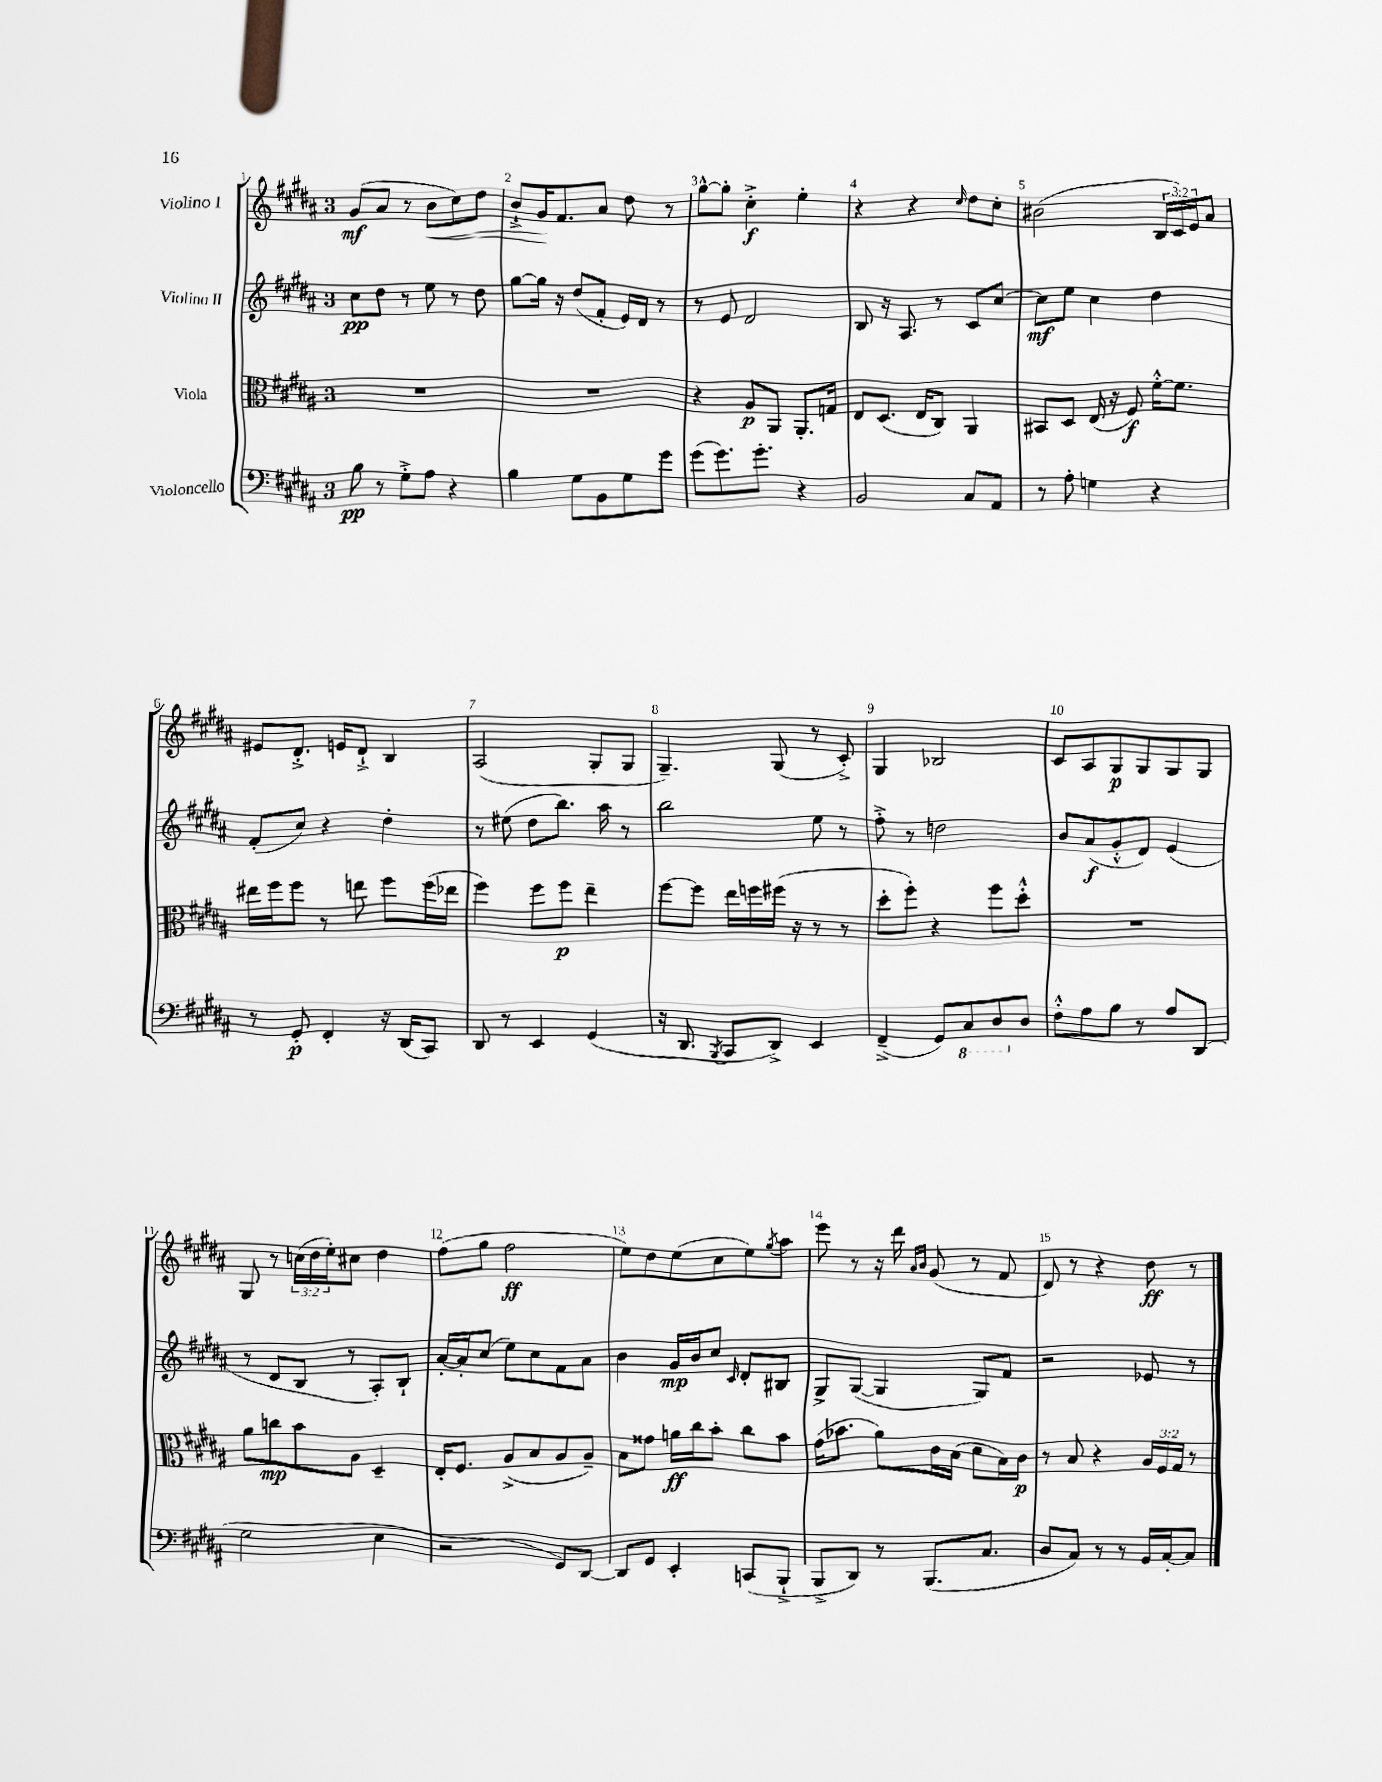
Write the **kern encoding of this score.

**kern	**dynam	**kern	**dynam	**kern	**dynam	**kern	**dynam
*part4	*part4	*part3	*part3	*part2	*part2	*part1	*part1
*staff4	*staff4	*staff3	*staff3	*staff2	*staff2	*staff1	*staff1
*I"Violoncello	*	*I"Viola	*	*I"Violino II	*	*I"Violino I	*
*clefF4	*	*clefC3	*	*clefG2	*	*clefG2	*
*k[f#c#g#d#a#]	*	*k[f#c#g#d#a#]	*	*k[f#c#g#d#a#]	*	*k[f#c#g#d#a#]	*
*M3/4	*	*M3/4	*	*M3/4	*	*M3/4	*
=1	=1	=1	=1	=1	=1	=1	=1
8B\	pp	2.r	.	8cc#\L	pp	(8g#/L	mf
8r	.	.	.	8dd#\J	.	8a#/J	.
8G#'^\L	.	.	.	8r	.	8r	.
!	!	!	!	!	!	!	!LO:HP:b
8A#\J	.	.	.	8ee\	.	8b\L	<
4r	.	.	.	8r	.	8cc#\)	.
.	.	.	.	8dd#\	.	8dd#\J	.
=2	=2	=2	=2	=2	=2	=2	=2
4B\	.	2.r	.	[8gg#\L	.	8b`^/L	.
.	.	.	.	16gg#\Jk]	.	16g#/K	.
.	.	.	.	16r	.	8.f#/	[
8G#\L	.	.	.	(8dd#/L	.	.	.
8BB\	.	.	.	8f#'/J	.	8a#/J	.
8G#\	.	.	.	16e/LL)	.	8dd#\	.
.	.	.	.	16d#/JJ	.	.	.
8g#\J	.	.	.	8r	.	8r	.
=3	=3	=3	=3	=3	=3	=3	=3
(8g#\L	.	4r	.	8r	.	[8gg#^^\L	.
8.g#\)	.	.	.	8e/	.	8gg#'\J]	.
.	.	8A#/L	p	2d#/	.	4cc#'^\	f
8.g#'\J	.	.	.	.	.	.	.
.	.	8AA#/J	.	.	.	.	.
4r	.	8.AA#'/L	.	.	.	4ee'\	.
.	.	16Gn/Jk	.	.	.	.	.
=4	=4	=4	=4	=4	=4	=4	=4
2BB/	.	8E/L	.	8B/	.	4r	.
.	.	(8.D#/J	.	16r	.	.	.
.	.	.	.	8.A#/	.	.	.
.	.	.	.	.	.	4r	.
.	.	16E/KL	.	.	.	.	.
.	.	8C#/J)	.	8r	.	.	.
.	.	.	.	.	.	16qqcc#/	.
8C#/L	.	4AA#/	.	8c#/L	.	8dd#\L	.
8AA#/J	.	.	.	[8cc#/J	.	8cc#'\J	.
=5	=5	=5	=5	=5	=5	=5	=5
8r	.	8BB#X/L	.	8cc#\L]	mf	(2b#X\	.
8A#'\	.	8D#/J	.	8ee\J	.	.	.
4Gn\	.	(16E/	.	4cc#\	.	.	.
.	.	16r	.	.	.	.	.
.	.	8F#/)	f	.	.	.	.
4r	.	[16f#'^^\KL	.	4dd#\	.	24B/LL	.
.	.	.	.	.	.	24c#/)	.
.	.	8.f#\J]	.	.	.	.	.
.	.	.	.	.	.	24e/J	.
.	.	.	.	.	.	8a#/J	.
!!LO:LB:g=z
=6	=6	=6	=6	=6	=6	=6	=6
8r	.	16ee#X\LL	.	(8f#'/L	.	8e#X/L	.
.	.	16ff#\J	.	.	.	.	.
8GG#'/	p	8ff#\J	.	8cc#/J)	.	8.d#'^/J	.
4FF#'/	.	8r	.	4r	.	.	.
.	.	.	.	.	.	16en/KL	.
.	.	8een\	.	.	.	8d#`^/J	.
16r	.	8ff#\L	.	4dd#'\	.	4B/	.
(16DD#/KL	.	.	.	.	.	.	.
8CC#/J)	.	(16ff#\L	.	.	.	.	.
.	.	16ee-X\JJ	.	.	.	.	.
=7	=7	=7	=7	=7	=7	=7	=7
8DD#/	.	4ff#\)	.	8r	.	(2A#/	.
8r	.	.	.	(8ee#X\	.	.	.
4EE/	.	8ff#\L	.	8dd#\L	.	.	.
.	.	8ff#\J	p	8.bb\J)	.	.	.
(4GG#/	.	4ee~\	.	.	.	8G#'/L	.
.	.	.	.	16aa#\	.	.	.
.	.	.	.	8r	.	8G#/J	.
=8	=8	=8	=8	=8	=8	=8	=8
16r	.	[8ff#\L	.	2bb\	.	4.G#~/)	.
8.DD#/	.	.	.	.	.	.	.
.	.	8ff#\J]	.	.	.	.	.
8qBBB/	.	.	.	.	.	.	.
8CC#/L	.	16ee\LL	.	.	.	.	.
.	.	16ffn\	.	.	.	.	.
8DD#^/J)	.	(16ff#X\JJ	.	.	.	(8G#/	.
.	.	16r	.	.	.	.	.
4EE/	.	8r	.	8ee\	.	8r	.
.	.	8r	.	8r	.	8c#'^/)	.
=9	=9	=9	=9	=9	=9	=9	=9
(4FF#~^/	.	8dd#'\L	.	8ff#'^\	.	4G#/	.
.	.	8ff#'\J)	.	8r	.	.	.
8GG#/L)	.	4r	.	2ddn\	.	2B-X/	.
*8ba	*	*	*	*	*	*	*
8CC#/	.	.	.	.	.	.	.
8DD#/	.	8ff#\L	.	.	.	.	.
*X8ba	*	*	*	*	*	*	*
8D#/J	.	8dd#'^^\J	.	.	.	.	.
=10	=10	=10	=10	=10	=10	=10	=10
8F#'^^\L	.	2.r	.	8b/L	.	8c#/L	.
8A#\	.	.	.	(8a#/	f	8A#/	.
8B\J	.	.	.	8g#'^^/	.	8G#/	p
8r	.	.	.	8d#/J)	.	8G#/	.
8A#/L	.	.	.	(4e/	.	8G#/	.
(8DD#/J	.	.	.	.	.	8G#/J	.
!!LO:LB:g=z
=11	=11	=11	=11	=11	=11	=11	=11
2G#\	.	8a#\L	.	8r	.	8G#/	.
.	.	8ccn\	mp	8d#/L	.	8r	.
.	.	8b\	.	8B/J	.	(24ccn\LL	.
.	.	.	.	.	.	24dd#\	.
.	.	.	.	.	.	24ee'\J)	.
.	.	8A#\J	.	8r	.	8cc#X\J	.
4E\	.	4D#~/	.	8A#'/L)	.	4dd#\	.
.	.	.	.	8B`/J	.	.	.
=12	=12	=12	=12	=12	=12	=12	=12
2r	.	16E'/KL	.	[16a#'/LL	.	(8ff#\L	.
.	.	8.F#/J	.	16a#'/J]	.	.	.
.	.	.	.	(8cc#/J	.	8gg#\J	.
.	.	(8A#^/L	.	8ee\L)	.	2ff#\	ff
.	.	8B/	.	8cc#\	.	.	.
8GG#/L)	.	8A#/	.	8f#\	.	.	.
[8DD#/J	.	8A#~/J)	.	8a#\J	.	.	.
=13	=13	=13	=13	=13	=13	=13	=13
8DD#/L]	.	8B\L	.	4b\	.	8ee\L)	.
8GG#/J	.	8g##X\J	.	.	.	8dd#\	.
4EE'/	.	16an\LL	ff	16g#/LL	mp	(8ee\	.
.	.	16cc#\J	.	16b/J	.	.	.
.	.	8b'\J	.	8cc#/J	.	8cc#\	.
.	.	.	.	16qqc#/	.	.	.
(8CCn/L	.	8cc#\L	.	8d#'/L	.	8ee\)	.
.	.	.	.	.	.	8qgg#/	.
8BBB`^/J	.	8b\J	.	8B#X/J	.	8aa#\J	.
=14	=14	=14	=14	=14	=14	=14	=14
8BBB^/L	.	(16g#\KL	.	8G#^/L	.	8eee\	.
.	.	8.b-X\J	.	.	.	.	.
8DD#/J)	.	.	.	([8G#/J	.	8r	.
8r	.	8a#\L)	.	4G#/]	.	16r	.
.	.	.	.	.	.	16ddd#\	.
.	.	.	.	.	.	16qqa#/LL	.
.	.	.	.	.	.	16qqb/JJ	.
(8.BBB/L	.	16c#\L	.	.	.	(8g#/	.
.	.	(16B\JJ	.	.	.	.	.
.	.	8d#\L	.	8G#/L)	.	8r	.
8.C#/J	.	.	.	.	.	.	.
.	.	16B\L)	.	8f#/J	.	8f#/	.
.	.	16c#\JJ	p	.	.	.	.
=15	=15	=15	=15	=15	=15	=15	=15
8D#/L	.	8r	.	2r	.	8d#/)	.
8C#/J)	.	8B/	.	.	.	8r	.
8r	.	4r	.	.	.	4r	.
8r	.	.	.	.	.	.	.
16BB/LL	.	24A#/LL	.	8e-X/	.	8dd#\	ff
.	.	24F#/	.	.	.	.	.
[16C#'/J	.	.	.	.	.	.	.
.	.	24G#/JJ	.	.	.	.	.
8C#/J]	.	8r	.	8r	.	8r	.
==	==	==	==	==	==	==	==
*-	*-	*-	*-	*-	*-	*-	*-
